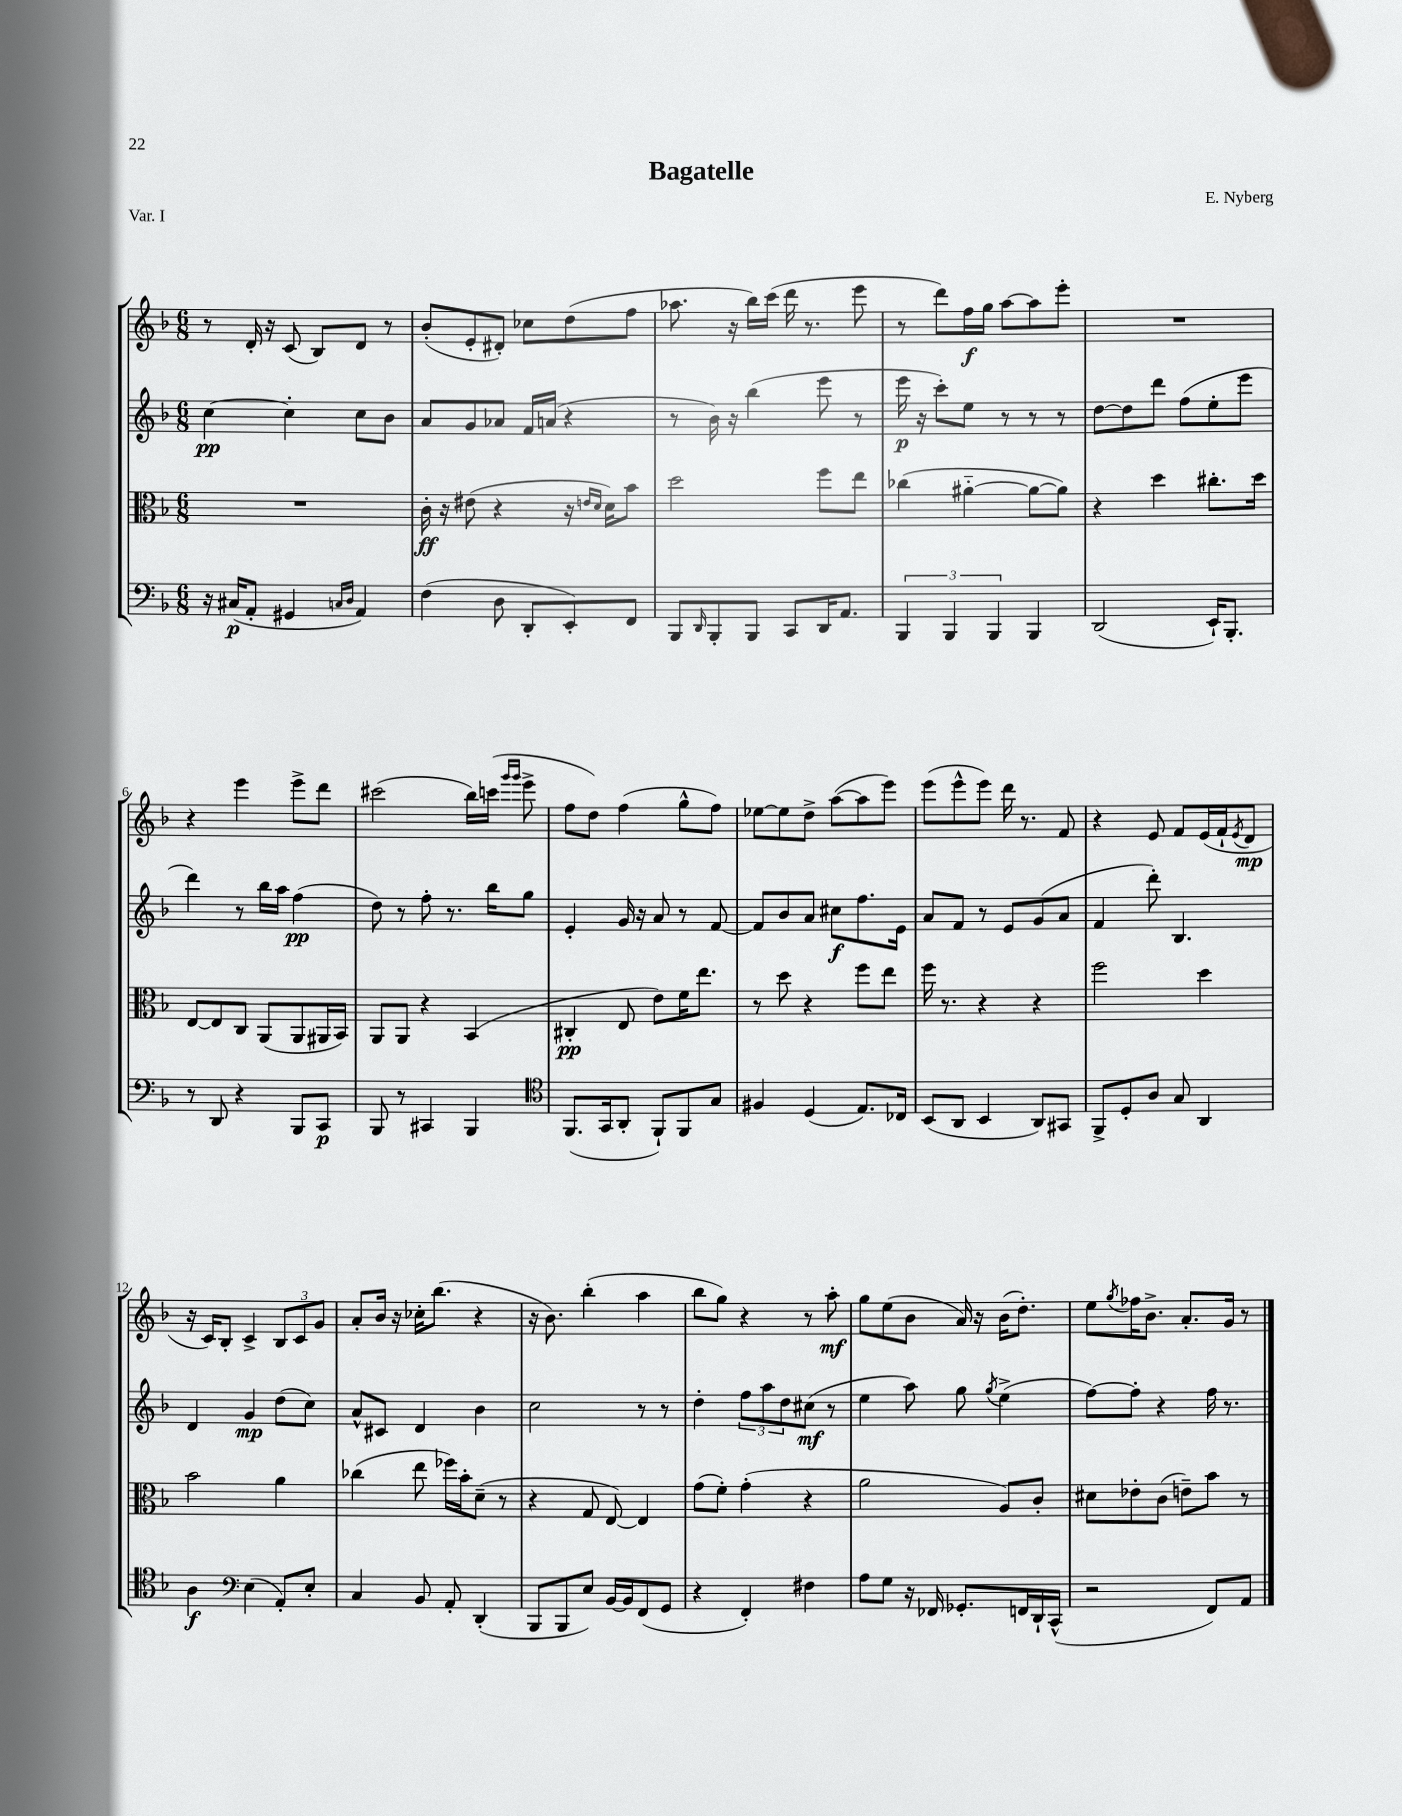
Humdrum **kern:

**kern	**dynam	**kern	**dynam	**kern	**dynam	**kern	**dynam
*part4	*part4	*part3	*part3	*part2	*part2	*part1	*part1
*staff4	*staff4	*staff3	*staff3	*staff2	*staff2	*staff1	*staff1
*clefF4	*	*clefC3	*	*clefG2	*	*clefG2	*
*k[b-]	*	*k[b-]	*	*k[b-]	*	*k[b-]	*
*M6/8	*	*M6/8	*	*M6/8	*	*M6/8	*
=1	=1	=1	=1	=1	=1	=1	=1
16r	.	2.r	.	[4cc\	pp	8r	.
(16C#X/KL	p	.	.	.	.	.	.
8AA'/J	.	.	.	.	.	16d'/	.
.	.	.	.	.	.	16r	.
4GG#X/	.	.	.	4cc'\]	.	(8c/	.
.	.	.	.	.	.	8B-/L)	.
16qqCn/LL	.	.	.	.	.	.	.
16qqD/JJ	.	.	.	.	.	.	.
4AA/)	.	.	.	8cc\L	.	8d/J	.
.	.	.	.	8b-\J	.	8r	.
=2	=2	=2	=2	=2	=2	=2	=2
(4F\	.	16c'\	ff	8a/L	.	(8b-'/L	.
.	.	16r	.	.	.	.	.
.	.	(8e#X\	.	8g/	.	8e'/	.
8D\	.	4r	.	8a-X/J	.	8d#X'/J)	.
8DD'/L	.	.	.	16f/LL	.	8cc-X\L	.
.	.	.	.	(16an/JJ	.	.	.
8EE'/)	.	16r	.	4r	.	(8dd\	.
.	.	16qqen/LL	.	.	.	.	.
.	.	16qqd/JJ	.	.	.	.	.
.	.	16d\KL)	.	.	.	.	.
8FF/J	.	8b-\J	.	.	.	8ff\J	.
=3	=3	=3	=3	=3	=3	=3	=3
8BBB-/L	.	2dd\	.	8r	.	8.aa-X\	.
16qqDD/	.	.	.	.	.	.	.
8BBB-'/	.	.	.	16b-\)	.	.	.
.	.	.	.	16r	.	16r	.
8BBB-/J	.	.	.	(4bb-\	.	16bb-\LL)	.
.	.	.	.	.	.	(16ccc\JJ	.
8CC/L	.	.	.	.	.	16ddd\	.
.	.	.	.	.	.	8.r	.
16DD/K	.	8ff\L	.	8eee\	.	.	.
8.AA/J	.	.	.	.	.	.	.
.	.	8ee\J	.	8r	.	8eee\	.
=4	=4	=4	=4	=4	=4	=4	=4
6BBB-/	.	(4cc-X\	.	16eee\	p	8r	.
.	.	.	.	16r	.	.	.
.	.	.	.	8ccc'\L)	.	8ddd\L)	.
6BBB-/	.	.	.	.	.	.	.
.	.	[4a#X\	.	8ee\J	.	16ff\L	f
.	.	.	.	.	.	16gg\JJ	.
6BBB-/	.	.	.	.	.	.	.
.	.	.	.	8r	.	[8aa\L	.
4BBB-/	.	8a#\L_	.	8r	.	8aa\]	.
.	.	8a#\J])	.	8r	.	8eee'\J	.
=5	=5	=5	=5	=5	=5	=5	=5
(2DD/	.	4r	.	[8dd\L	.	2.r	.
.	.	.	.	8dd\]	.	.	.
.	.	4dd\	.	8ddd\J	.	.	.
.	.	.	.	(8ff\L	.	.	.
16EE`/KL)	.	8.cc#X'\L	.	8ee'\	.	.	.
8.BBB-'/J	.	.	.	.	.	.	.
.	.	.	.	8eee\J	.	.	.
.	.	16dd\Jk	.	.	.	.	.
!!LO:LB:g=z
=6	=6	=6	=6	=6	=6	=6	=6
8r	.	[8E/L	.	4ddd\)	.	4r	.
8DD/	.	8E/]	.	.	.	.	.
4r	.	8C/J	.	8r	.	4eee\	.
.	.	(8AA/L	.	16bb-\LL	.	.	.
.	.	.	.	16aa\JJ	.	.	.
8BBB-/L	.	8AA/	.	(4ff\	pp	8eee^\L	.
8CC/J	p	16AA#X/L	.	.	.	8ddd\J	.
.	.	16BB-/JJ)	.	.	.	.	.
=7	=7	=7	=7	=7	=7	=7	=7
8BBB-/	.	8AA/L	.	8dd\)	.	(2ccc#X\	.
8r	.	8AA/J	.	8r	.	.	.
4CC#X/	.	4r	.	8ff'\	.	.	.
.	.	.	.	8.r	.	.	.
4BBB-/	.	(4BB-/	.	.	.	16bb-\LL)	.
.	.	.	.	16bb-\KL	.	(16cccn\JJ	.
.	.	.	.	.	.	16qqggg/LL	.
.	.	.	.	.	.	16qqggg/JJ	.
.	.	.	.	8gg\J	.	8eee^\	.
=8	=8	=8	=8	=8	=8	=8	=8
*clefC4	*	*	*	*	*	*	*
(8.FF/L	.	4C#X'/	pp	4e'/	.	8ff\L	.
.	.	.	.	.	.	8dd\J)	.
16GG/k	.	.	.	.	.	.	.
8AA'/J	.	8E/	.	16g/	.	(4ff\	.
.	.	.	.	16r	.	.	.
8FF`/L)	.	8e\L)	.	8a/	.	.	.
8FF/	.	16f\K	.	8r	.	8gg^^\L	.
.	.	8.ee\J	.	.	.	.	.
8G/J	.	.	.	[8f/	.	8ff\J)	.
=9	=9	=9	=9	=9	=9	=9	=9
4F#X/	.	8r	.	8f/L]	.	[8ee-X\L	.
.	.	8dd\	.	8b-/	.	8ee-\]	.
(4D/	.	4r	.	8a/J	.	8dd^\J	.
.	.	.	.	8cc#X\L	f	([8aa\L	.
8.E/L)	.	8ff\L	.	8.ff\	.	8aa\]	.
.	.	8ee\J	.	.	.	8eee\J)	.
16C-X/Jk	.	.	.	16e\Jk	.	.	.
=10	=10	=10	=10	=10	=10	=10	=10
(8BB-/L	.	16ff\	.	8a/L	.	(8eee\L	.
.	.	8.r	.	.	.	.	.
8AA/J	.	.	.	8f/J	.	8eee^^\	.
4BB-/	.	4r	.	8r	.	8eee\J)	.
.	.	.	.	8e/L	.	16ddd\	.
.	.	.	.	.	.	8.r	.
8AA/L)	.	4r	.	(8g/	.	.	.
8GG#X/J	.	.	.	8a/J	.	8f/	.
=11	=11	=11	=11	=11	=11	=11	=11
8FF^/L	.	2ff\	.	4f/	.	4r	.
8D'/	.	.	.	.	.	.	.
8A/J	.	.	.	8ddd'\)	.	8e/	.
8G/	.	.	.	4.B-/	.	8f/L	.
4AA/	.	4dd\	.	.	.	(16e/L	.
.	.	.	.	.	.	16f`/J	.
.	.	.	.	.	.	8qe/	.
.	.	.	.	.	.	8d/J	mp
!!LO:LB:g=z
=12	=12	=12	=12	=12	=12	=12	=12
4A\	f	2b-\	.	4d/	.	16r	.
.	.	.	.	.	.	16c/KL)	.
.	.	.	.	.	.	8B-'/J	.
*clefF4	*	*	*	*	*	*	*
(4E\	.	.	.	4g/	mp	4c^/	.
8AA'/L)	.	4a\	.	(8dd\L	.	12B-/L	.
.	.	.	.	.	.	12c/	.
8E'/J	.	.	.	8cc\J)	.	.	.
.	.	.	.	.	.	12g/J	.
=13	=13	=13	=13	=13	=13	=13	=13
4C/	.	(4cc-X\	.	8a^^/L	.	8a'/L	.
.	.	.	.	8c#X/J	.	16b-/Jk	.
.	.	.	.	.	.	16r	.
8BB-/	.	8ee\	.	4d/	.	16cc-X'\KL	.
.	.	.	.	.	.	(8.bb-\J	.
8AA'/	.	16ff-X\LL)	.	.	.	.	.
.	.	16b-'\J	.	.	.	.	.
(4DD'/	.	(8d~\J	.	4b-\	.	4r	.
.	.	8r	.	.	.	.	.
=14	=14	=14	=14	=14	=14	=14	=14
8BBB-/L	.	4r	.	2cc\	.	16r	.
.	.	.	.	.	.	8.b-\)	.
8BBB-/	.	.	.	.	.	.	.
8E/J)	.	8G/	.	.	.	(4bb-'\	.
[16BB-/LL	.	[8E/)	.	.	.	.	.
16BB-/J]	.	.	.	.	.	.	.
(8FF/	.	4E/]	.	8r	.	4aa\	.
8GG/J	.	.	.	8r	.	.	.
=15	=15	=15	=15	=15	=15	=15	=15
4r	.	(8g\L	.	4dd'\	.	8bb-\L	.
.	.	8f'\J)	.	.	.	8gg\J)	.
4FF'/)	.	(4g'\	.	12ff\L	.	4r	.
.	.	.	.	12aa\	.	.	.
.	.	.	.	12dd\	.	.	.
4F#X\	.	4r	.	(8cc#X\J	mf	8r	.
.	.	.	.	8r	.	8aa'\	mf
=16	=16	=16	=16	=16	=16	=16	=16
8A\L	.	2a\	.	4ee\	.	8gg\L	.
8G\J	.	.	.	.	.	(8ee\	.
16r	.	.	.	8aa\)	.	8b-\J	.
16FF-X/	.	.	.	.	.	.	.
8.GG-X'/L	.	.	.	8gg\	.	16a/)	.
.	.	.	.	.	.	16r	.
.	.	.	.	8qgg/	.	.	.
.	.	8A/L)	.	(4ee^\	.	(16b-\KL	.
16FFn/L	.	.	.	.	.	8.dd'\J)	.
16DD`/	.	8c'/J	.	.	.	.	.
(16CC^^/JJ	.	.	.	.	.	.	.
=17	=17	=17	=17	=17	=17	=17	=17
2r	.	8d#X\L	.	[8ff\L)	.	8ee\L	.
.	.	.	.	.	.	8qgg/	.
.	.	8e-X'\	.	8ff'\J]	.	16ff-X\K	.
.	.	.	.	.	.	8.b-^\J	.
.	.	(8c\J	.	4r	.	.	.
.	.	8en~\L)	.	.	.	8.a'/L	.
8FF/L)	.	8b-\J	.	16ff\	.	.	.
.	.	.	.	8.r	.	16g/Jk	.
8AA/J	.	8r	.	.	.	8r	.
==	==	==	==	==	==	==	==
*-	*-	*-	*-	*-	*-	*-	*-
